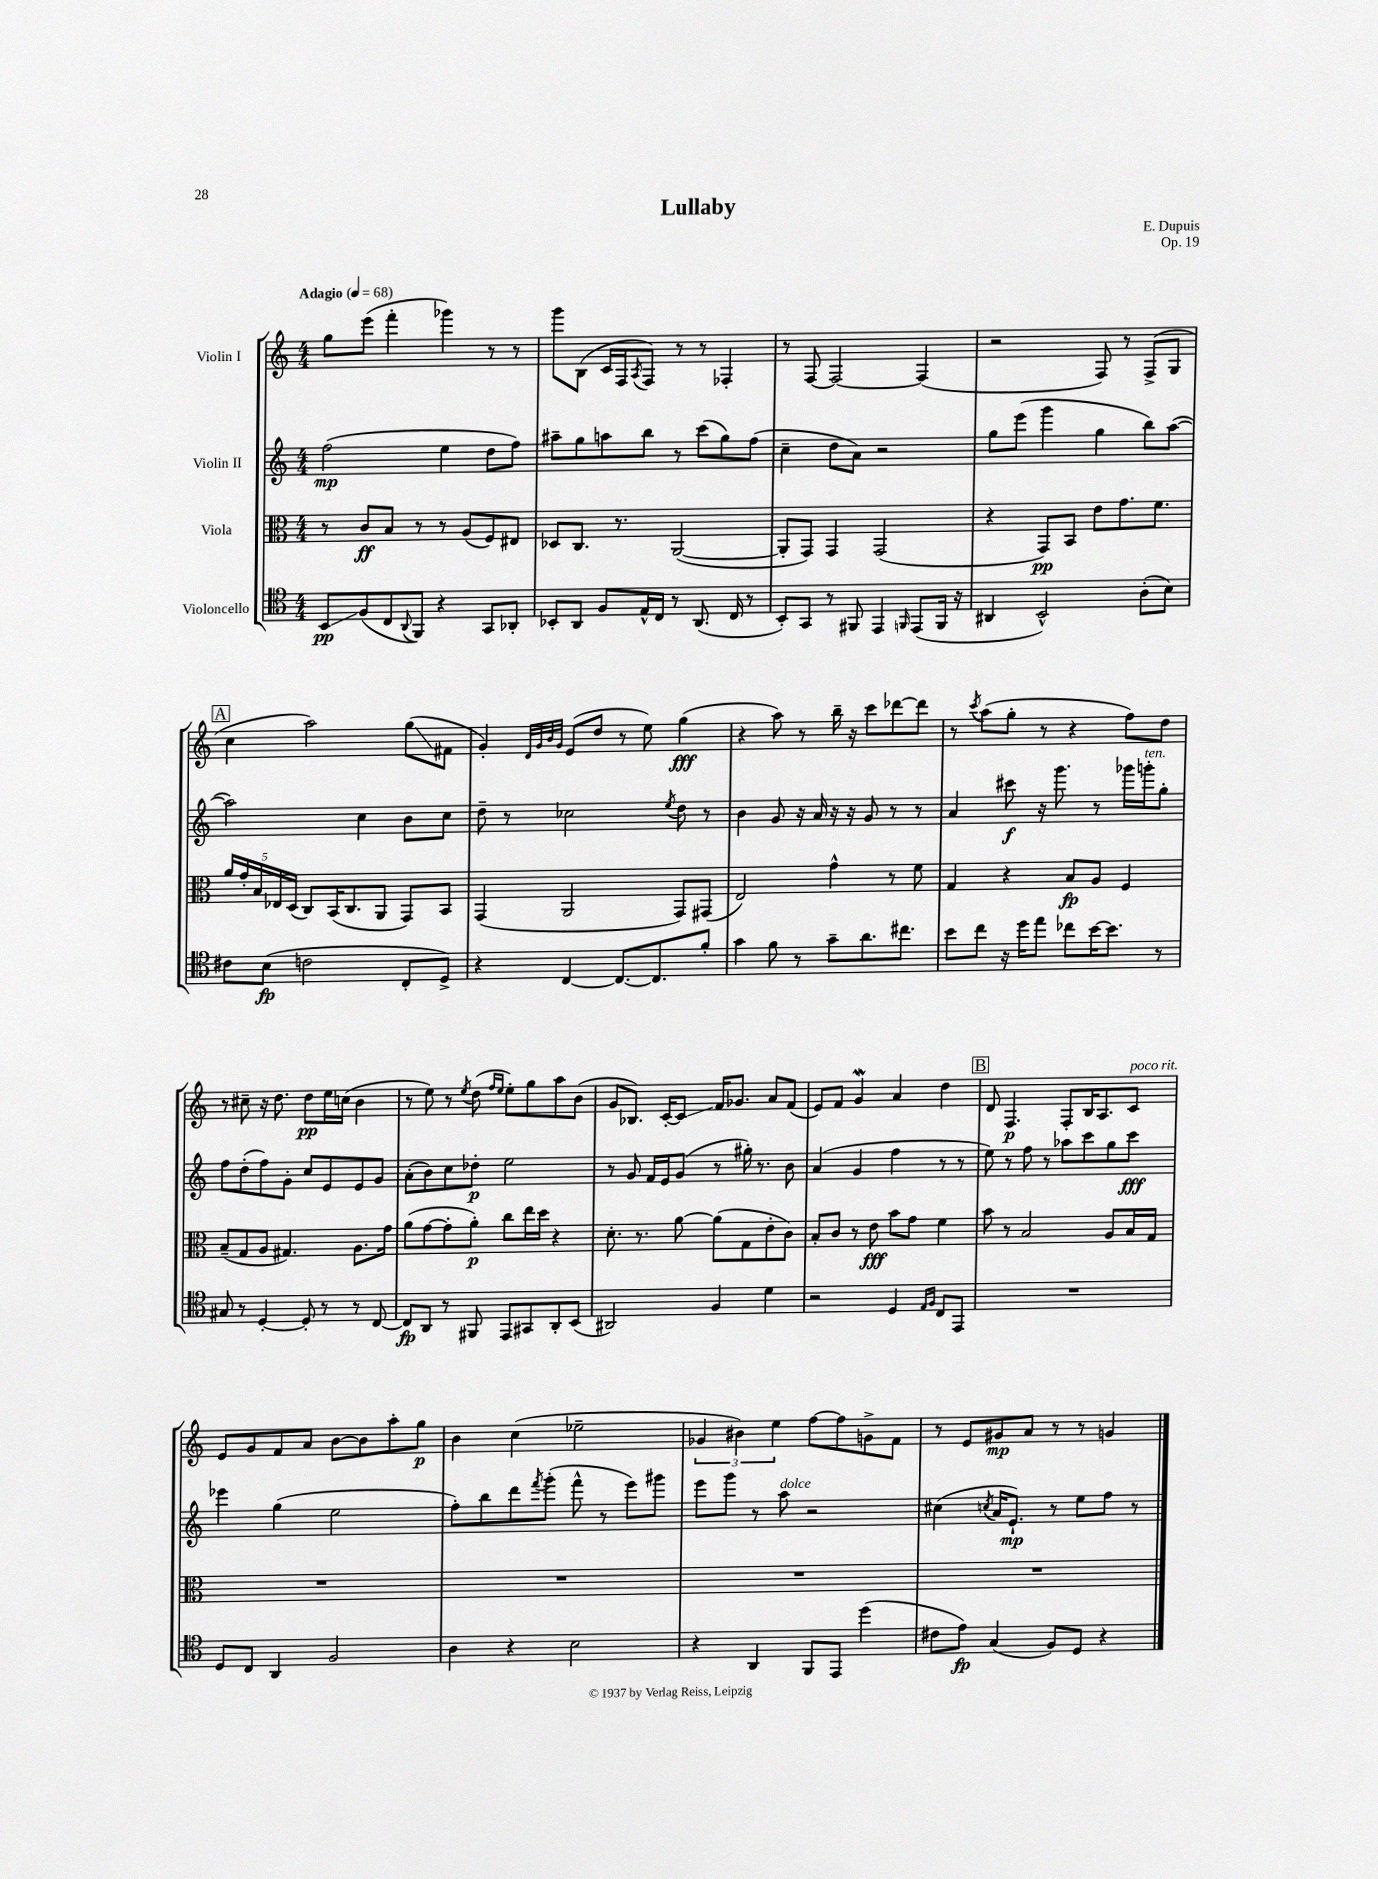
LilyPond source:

\header { title = "Lullaby" composer = "E. Dupuis" opus = "Op. 19" }
<<
\new StaffGroup <<
\new Staff = "s0" \with { instrumentName = "Violin I" } {
    \clef treble \key c \major \numericTimeSignature \time 4/4 \tempo "Adagio" 4 = 68
    g''8 e'''8( f'''4-. ges'''4) r8 r8 |
    g'''8 b8( c'16 f16 \acciaccatura { a8 } f8) r8 r8 fes4-. |
    r8 f8~ f2~ f4( |
    r2 f8) r8 f8->( g8 |
    \mark \markup { \box "A" } c''4 a''2) g''8\glissando( fis'8 |
    g'4-.) \grace { d'32 g'32 b'32 g'32 } e'8( d''8 r8 e''8) g''4\fff( |
    r4 a''8) r8 b''16-- r16 c'''8 des'''8~ des'''8 |
    r8 \acciaccatura { c'''8 } a''8( g''8-. r8 r4 f''8) d''8 |
    r8 cis''8-- r16 d''8. d''8\pp e''16 c''16( b'4 |
    r8 e''8) r8 \acciaccatura { e''8 } d''8( \grace { f''16 e''16 } e''8-.) g''8 a''8 b'8( |
    g'8 bes8.) c'16~-. c'8\glissando f'16 ges'8. a'8 f'8( |
    e'8) f'8 g'4\mordent a'4 d''4 |
    \mark \markup { \box "B" } d'8 f4.\p f8-. b16 a8. c'8^\markup { \italic "poco rit." } |
    e'8 g'8 f'8 a'8 b'8~ b'8 a''8-. g''8\p |
    b'4 c''4( ees''2-- |
    \tuplet 3/2 { ges'4 bis'4) e''4 } f''8~ f''8 g'8-> f'8 |
    r8 e'8 gis'8\mp a'8 r8 r8 g'4 \bar "|." |
}
\new Staff = "s1" \with { instrumentName = "Violin II" } {
    \clef treble \key c \major \numericTimeSignature \time 4/4
    f''2\mp( e''4 d''8 f''8) |
    ais''8-- g''8 a''8 b''8 r8 c'''8( g''8) f''8( |
    c''4-- d''8 a'8) r2 |
    g''8 e'''8( g'''4 g''4 b''8) a''8~( |
    \mark \markup { \box "A" } a''2) c''4 b'8 c''8 |
    d''8-- r8 ces''2 \acciaccatura { e''8 } d''8 r8 |
    b'4 g'8 r16 a'16 r16 r16 g'8 r8 r8 |
    a'4 cis'''8\f r16 g'''8. r8 ges'''16 g'''16-.^\markup { \italic "ten." } g''8-. |
    f''8 d''8-.( f''8) g'8-. c''8 e'8 e'8 g'8 |
    a'8-.( b'8) c''8 des''8-.\p e''2 |
    r8 g'8 f'16 e'16 g'8( r8 gis''16-.) r8. b'8 |
    a'4( g'4 f''4 r8 r8 |
    \mark \markup { \box "B" } e''8) r8 f''8 r8 aes''8 c'''8 g''8 c'''8\fff |
    ees'''4 g''4( e''2 |
    f''8-.) b''8 d'''8 \acciaccatura { f'''8 } g'''8-.( f'''8-^ r8 e'''8) gis'''8 |
    e'''8 g'''8 r8 a''8^\markup { \italic "dolce" } r2 |
    cis''4( \acciaccatura { c''8 } a'16 e'8.-!\mp) r8 e''8 f''8 r8 \bar "|." |
}
\new Staff = "s2" \with { instrumentName = "Viola" } {
    \clef alto \key c \major \numericTimeSignature \time 4/4
    r8 c'8\ff b8 r8 r8 a8( f8) eis8 |
    des8 c8. r8. a,2~( |
    a,8-. g,8) g,4 g,2( |
    r4 g,8\pp) b,8 e'8 g'8. f'8. |
    \mark \markup { \box "A" } \tuplet 5/4 { a'16 g'16-. b16 ees16 d16( } c8) b,16( c8. a,8 g,8) b,8 |
    g,4( a,2 g,8) gis,8( |
    e2) g'4-^ r8 f'8 |
    g4 r4 b8\fp a8 f4 |
    b8--( g8 a8 gis4.) a8. g'16 |
    a'8( g'8~ g'8-. a'8-.\p) c''8 e''16 d''16 r4 |
    d'8.-. r8. a'8~ a'8( g8 e'8-. c'8) |
    b8-. c'8 r8 e'8\fff b'8 g'8 f'4 |
    \mark \markup { \box "B" } b'8 r8 b2 a8 b16 g16 |
    R1 |
    R1 |
    R1 |
    R1 \bar "|." |
}
\new Staff = "s3" \with { instrumentName = "Violoncello" } {
    \clef tenor \key c \major \numericTimeSignature \time 4/4
    b,8\glissando\pp f8( c8 \appoggiatura { a,8 } f,8) r4 g,8 aes,8-. |
    bes,8-. a,8 f8 e16-^ c16 r8 a,8.( c16 r8 |
    b,8-.) g,8 r8 fis,8 e,4 \grace { f,16 } e,8( f,16 r16 |
    ais,4 b,2-^) a8-.( b8) |
    \mark \markup { \box "A" } cis'8 b8\fp( c'2 c8-. d8->) |
    r4 c4~ c8.~ c8. f'8-. |
    g'4 f'8 r8 g'8-- a'8. cis''8. |
    b'8 c''8 r16 d''16 e''8 ces''8 b'16~ b'8. r8 |
    gis8 r8 d4~-. d8-. r8 r8 c8~ |
    c8\fp a,8 r8 fis,8 e,8 gis,8 a,8-. b,8( |
    ais,2) f4 d'4 |
    r2 d4 \grace { e16 f16 } c8 e,8 |
    \mark \markup { \box "B" } R1 |
    d8 c8 a,4 f2 |
    a4 r4 b2 |
    r4 a,4 f,8 e,8 d''4( |
    cis'8 e'8\fp) g4( f8) d8 r4 \bar "|." |
}
>>
>>
\layout { \context { \Score \remove "Bar_number_engraver" } }
